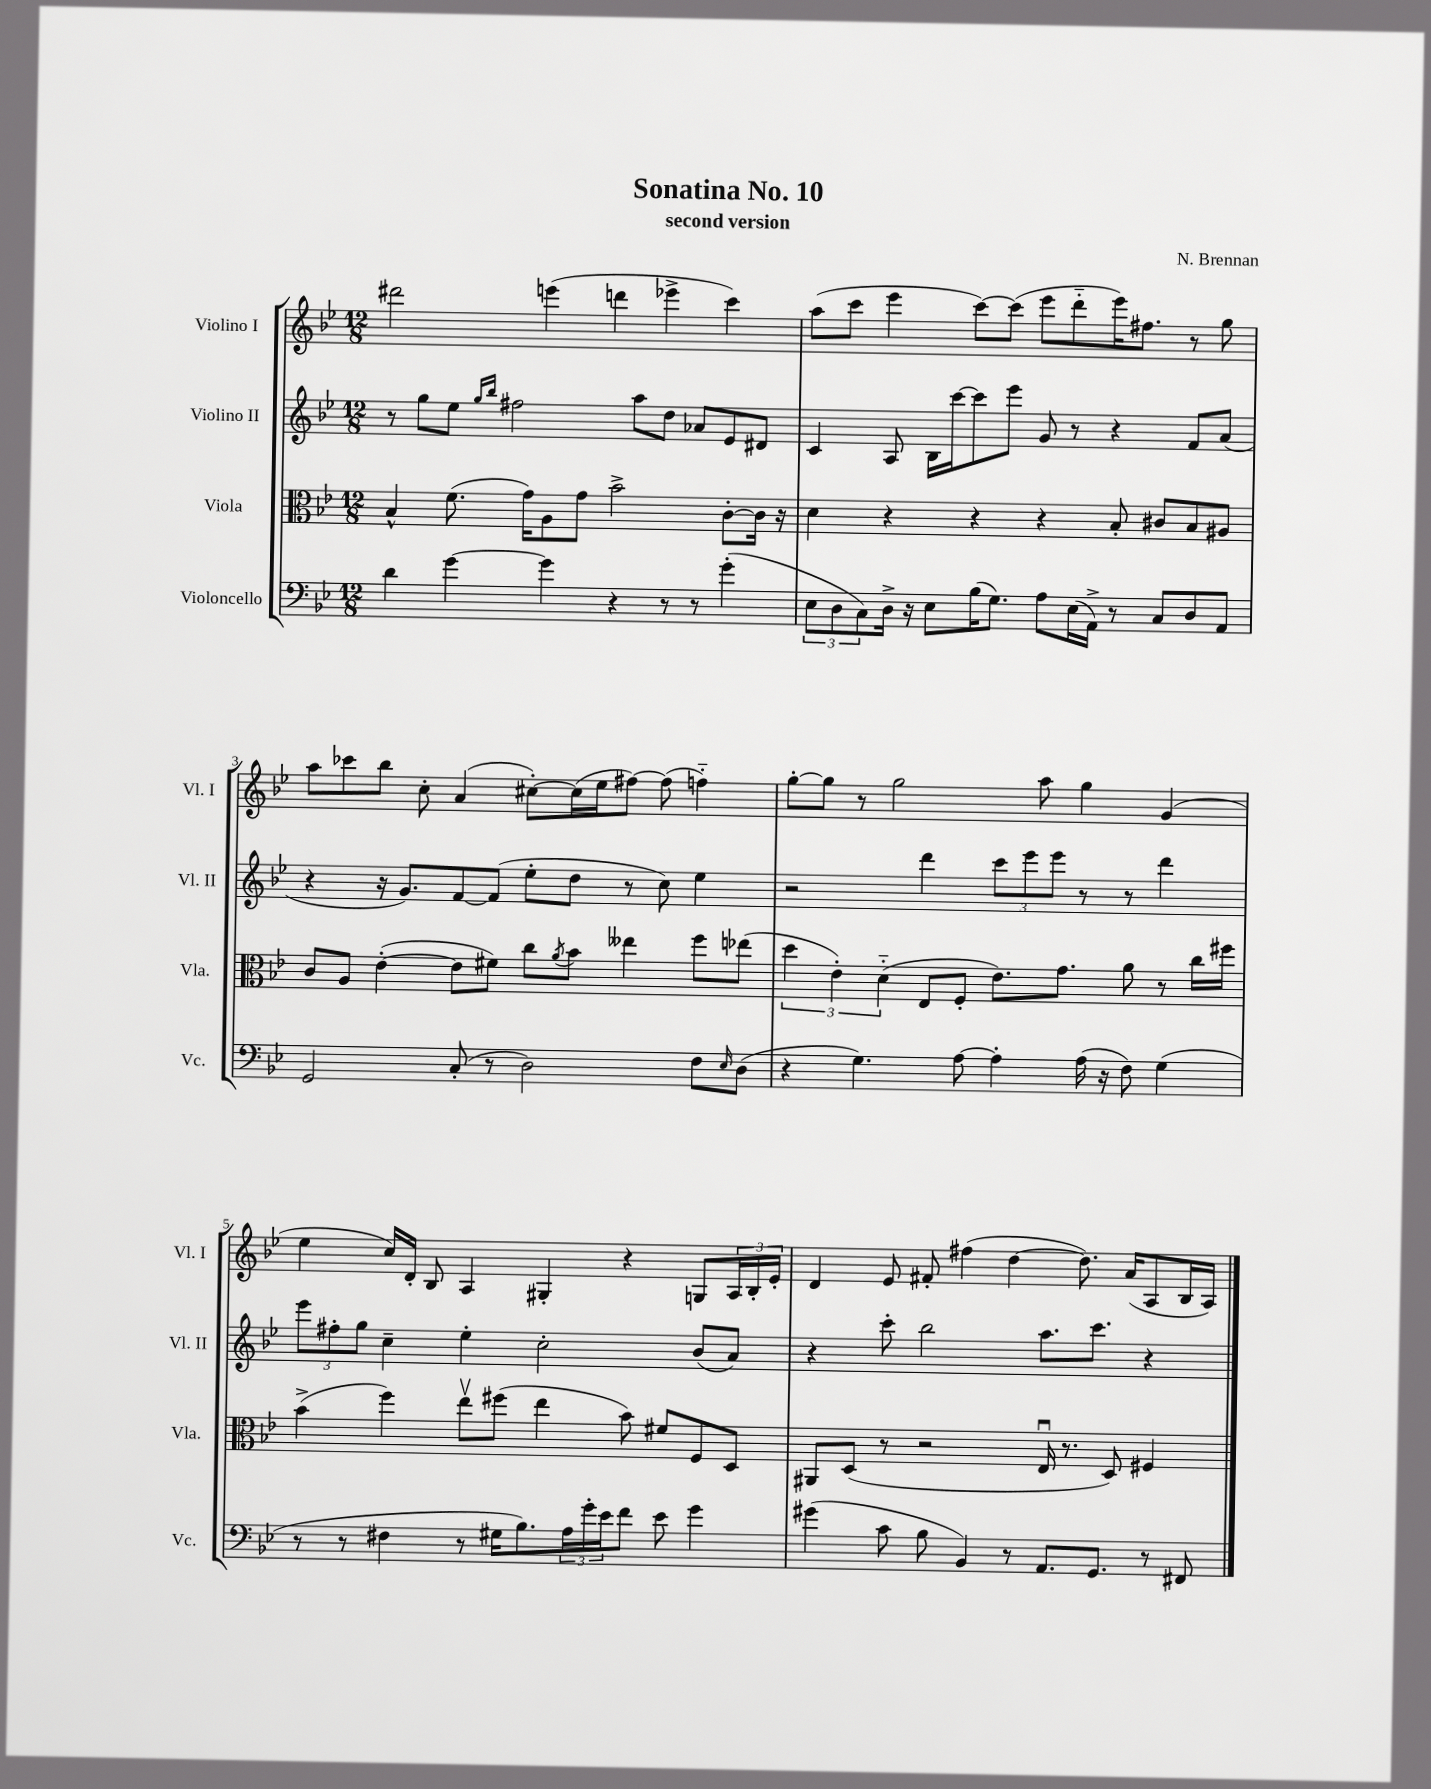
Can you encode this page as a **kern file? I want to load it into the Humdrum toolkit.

**kern	**kern	**kern	**kern
*staff4	*staff3	*staff2	*staff1
*clefF4	*clefC3	*clefG2	*clefG2
*k[b-e-]	*k[b-e-]	*k[b-e-]	*k[b-e-]
*M12/8	*M12/8	*M12/8	*M12/8
4d	4B-^^	8r	2ddd#
.	.	8gg	.
[4g	(8.f	8ee-	.
.	.	16qqgg	.
.	.	16qqbb-	.
.	.	2ff#	.
.	16g)	.	.
4g]	8A	.	(4eee
.	8g	.	.
4r	2b-^	.	4ddd
.	.	8aa	.
8r	.	8dd	4eee-^
8r	.	8a-	.
(4g'	[8c'	8e-	4ccc)
.	16c]	8d#	.
.	16r	.	.
=	=	=	=
12E-	4d	4c	(8aa
12D	.	.	.
.	.	.	8ccc
12C)	.	.	.
16D^	4r	8A	4eee-
16r	.	.	.
8E-	.	16B-	.
.	.	[16ccc	.
(16B-	4r	8ccc]	[8ccc)
8.G)	.	.	.
.	.	8eee-	(8ccc]
8A	4r	8g	8eee-
(16E-	.	8r	8ddd'~
16AA^)	.	.	.
8r	8B-'	4r	16eee-)
.	.	.	8.ff#
8C	8c#	.	.
8D	8B-	8f	8r
8AA	8A#	(8a	8gg
=	=	=	=
2GG	8c	4r	8aa
.	8A	.	8ccc-
.	([4e-'	16r	8bb-
.	.	8.g)	.
.	.	.	8cc'
(8C'	8e-]	[8f	(4a
8r	8f#)	(8f]	.
2D)	8cc	8ee-'	[8cc#')
.	8qa	.	.
.	8b-	8dd	(16cc#]
.	.	.	16ee-
.	4ee--	8r	[8ff#)
.	.	8cc)	(8ff#]
8F	8ff	4ee-	4ff'~)
16qqE-	.	.	.
(8D	(8ee-	.	.
=	=	=	=
4r	6dd	2r	[8gg'
.	.	.	8gg]
.	6e-')	.	.
4.G)	.	.	8r
.	(6d'~	.	.
.	.	.	2gg
.	8E-	4ddd	.
[8A	8F'	.	.
4A']	8.e-)	12ccc	.
.	.	12eee-	.
.	.	.	8aa
.	.	12eee-	.
.	8.g	.	.
(16A	.	8r	4gg
16r	.	.	.
8F)	8a	8r	.
(4G	8r	4ddd	(4g
.	16cc	.	.
.	16ff#	.	.
=	=	=	=
8r	(4b-^	12eee-	4ee-
.	.	12ff#'	.
8r	.	.	.
.	.	12gg	.
4F#	4ff)	4cc~	16cc)
.	.	.	16d'
.	.	.	8B-
8r	8ee-v	4ee-'	4A
16G#	(8ff#	.	.
8.B-)	.	.	.
.	4ee-	2cc'	4G#'
24A	.	.	.
24g'	.	.	.
24e-	.	.	.
8f	8b-)	.	4r
8e-	8f#	.	.
4g	8F	(8b-	8G
.	8D	8a)	24A
.	.	.	24B-'
.	.	.	24e-'
=	=	=	=
(4g#	8AA#	4r	4d
.	(8D	.	.
8c	8r	8ccc'	8e-
8B-	2r	2bb-	8f#'
4BB-)	.	.	(4ff#
8r	.	.	[4dd
8.AA	16E-u	8.aa	.
.	8.r	.	.
.	.	.	8.dd])
8.GG	.	8.ccc	.
.	8D)	.	.
.	.	.	(16a
8r	4F#	4r	8A
8FF#	.	.	16B-
.	.	.	16A)
==	==	==	==
*-	*-	*-	*-
